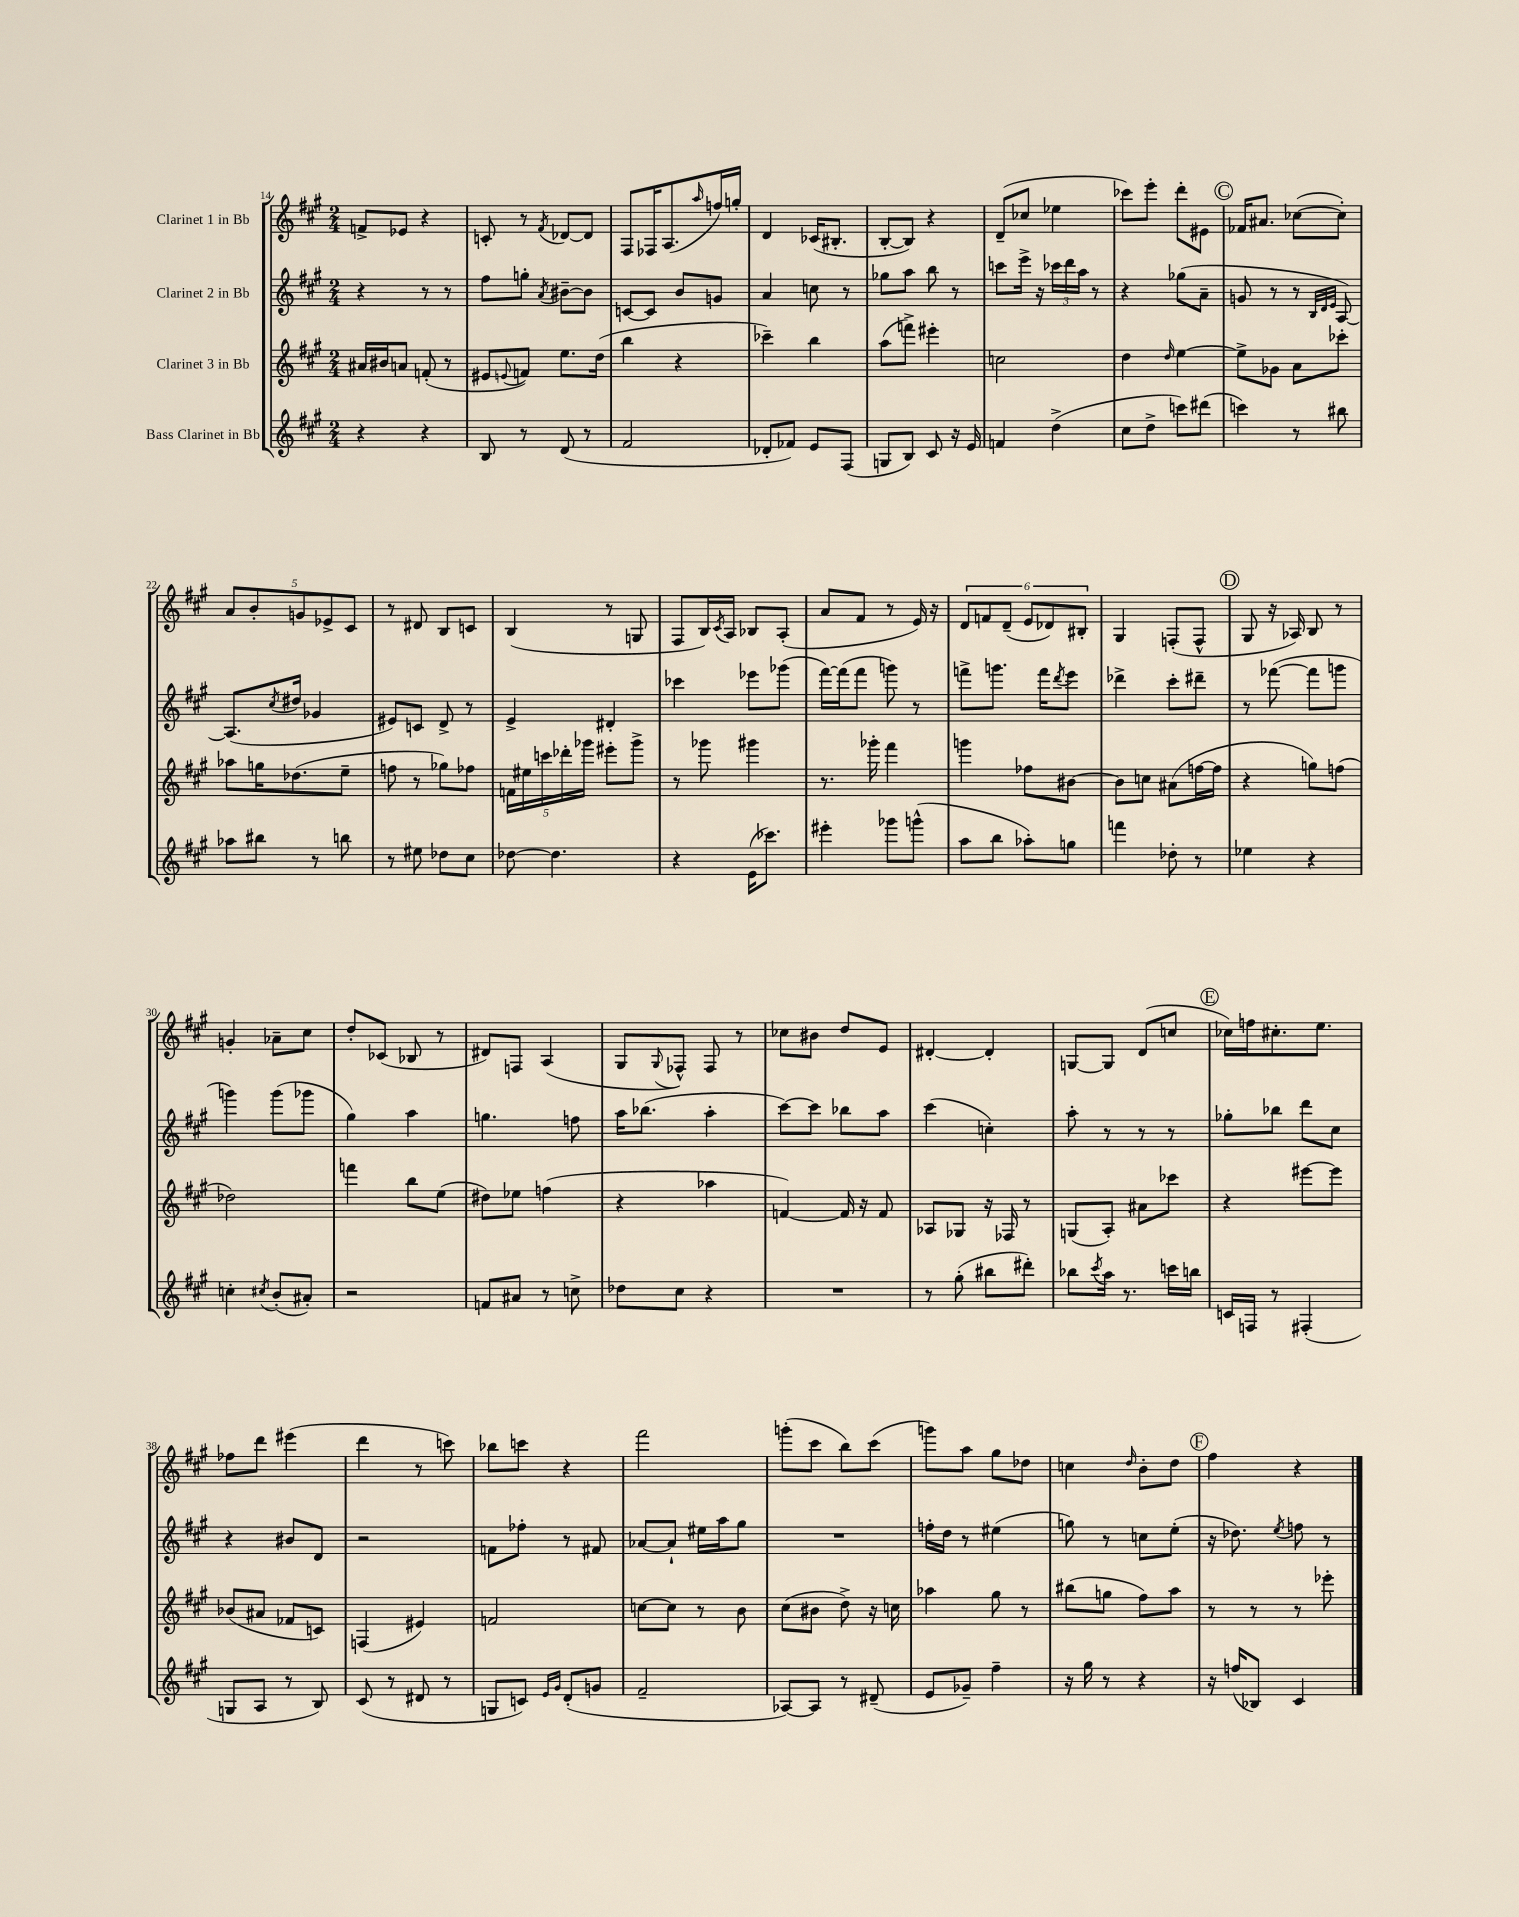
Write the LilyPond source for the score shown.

<<
\new StaffGroup <<
\new Staff = "s0" \with { instrumentName = "Clarinet 1 in Bb" } {
    \clef treble \key a \major \numericTimeSignature \time 2/4
    f'8-> ees'8 r4 |
    c'8-. r8 \acciaccatura { fis'8 } des'8~ des'8 |
    fis8 fes16 a8.( \grace { a''16 } f''16) g''16-. |
    d'4 ces'16( bis8.-. |
    b8~-. b8) r4 |
    d'8--( ces''8 ees''4 |
    ces'''8) e'''8-. d'''8-. eis'8 |
    \mark \markup { \circle "C" } fes'16 ais'8. ces''8~( ces''8-.) |
    \tuplet 5/4 { a'8 b'8-. g'8 ees'8-> cis'8 } |
    r8 dis'8 b8 c'8 |
    b4( r8 g8 |
    fis8 b16) \acciaccatura { cis'8 } a16 bes8 a8-.( |
    a'8 fis'8 r8 e'16) r16 |
    \tuplet 6/4 { d'8 f'8 d'8--( e'8 des'8) bis8-. } |
    gis4 f8-.( f8-^ |
    \mark \markup { \circle "D" } gis8 r16 aes16) b8 r8 |
    g'4-. aes'8-- cis''8 |
    d''8-. ces'8( bes8 r8 |
    dis'8) f8 a4( |
    gis8 \appoggiatura { gis8 } fes8-^) fes8 r8 |
    ces''8 bis'8 d''8 e'8 |
    dis'4~-. dis'4-. |
    g8~ g8 d'8( c''8 |
    \mark \markup { \circle "E" } ces''16) f''16 cis''8.-. e''8. |
    fes''8 d'''8 eis'''4( |
    d'''4 r8 c'''8) |
    bes''8 c'''8 r4 |
    fis'''2 |
    g'''8-.( cis'''8 b''8) cis'''8( |
    g'''8) a''8 gis''8 des''8 |
    c''4 \grace { d''16 } b'8-. d''8 |
    \mark \markup { \circle "F" } fis''4 r4 \bar "|." |
}
\new Staff = "s1" \with { instrumentName = "Clarinet 2 in Bb" } {
    \clef treble \key a \major \numericTimeSignature \time 2/4
    r4 r8 r8 |
    fis''8 g''8-. \acciaccatura { a'8 } bis'8~-- bis'8 |
    c'8~ c'8 b'8 g'8 |
    a'4 c''8 r8 |
    ges''8 a''8 b''8 r8 |
    c'''8 e'''16-> r16 \tuplet 3/2 { ces'''16 d'''16 a''16 } r8 |
    r4 ges''8( a'8-- |
    \mark \markup { \circle "C" } g'8 r8 r8 \grace { b32 d'32 e'32 } a8~) |
    a8.( \acciaccatura { cis''8 } dis''16 ges'4 |
    eis'8) c'8 d'8-> r8 |
    e'4-> dis'4-. |
    ces'''4 ees'''8 ges'''8( |
    fis'''16~) fis'''16( fis'''8 g'''8) r8 |
    f'''8-> g'''8. f'''16 \acciaccatura { d'''8 } e'''8 |
    des'''4-> cis'''8-. dis'''8-- |
    \mark \markup { \circle "D" } r8 fes'''8~( fes'''8 g'''8 |
    g'''4) g'''8( ges'''8 |
    gis''4) a''4 |
    g''4. f''8 |
    a''16 bes''8.( a''4-. |
    cis'''8~) cis'''8 bes''8 a''8 |
    cis'''4( c''4-.) |
    a''8-. r8 r8 r8 |
    \mark \markup { \circle "E" } ges''8-. bes''8 d'''8 cis''8 |
    r4 bis'8 d'8 |
    r2 |
    f'8 fes''8-. r8 fis'8 |
    aes'8~ aes'8-! eis''16 a''16 gis''8 |
    R2 |
    f''16-. d''16 r8 eis''4( |
    g''8) r8 c''8 e''8-.( |
    \mark \markup { \circle "F" } r16 des''8.) \acciaccatura { e''8 } f''8 r8 \bar "|." |
}
\new Staff = "s2" \with { instrumentName = "Clarinet 3 in Bb" } {
    \clef treble \key a \major \numericTimeSignature \time 2/4
    ais'16 bis'16 a'8 f'8-.( r8 |
    eis'8 \appoggiatura { e'8 } f'8) e''8. d''16( |
    b''4 r4 |
    ces'''4--) b''4 |
    a''8( f'''8->) eis'''4-. |
    c''2 |
    d''4 \grace { d''16 } e''4~ |
    \mark \markup { \circle "C" } e''8-> ges'8 a'8 ces'''8-. |
    aes''8 g''16 des''8.( e''8-- |
    f''8 r8 ges''8) fes''8 |
    \tuplet 5/4 { f'16 eis''16 c'''16 des'''16-. ges'''16 } eis'''8-. ges'''8-> |
    r8 ges'''8 gis'''4 |
    r8. ges'''16-. fis'''4 |
    g'''4 fes''8 bis'8~ |
    bis'8 c''8 ais'8( f''16~ f''16 |
    \mark \markup { \circle "D" } r4 g''8) f''8( |
    des''2) |
    f'''4 b''8 e''8( |
    dis''8) ees''8 f''4( |
    r4 aes''4 |
    f'4~) f'16 r16 f'8 |
    aes8 ges8 r16 fes16 r8 |
    g8( a8-.) ais'8 ces'''8 |
    \mark \markup { \circle "E" } r4 eis'''8~ eis'''8 |
    bes'8( ais'8 fes'8 c'8) |
    f4( eis'4) |
    f'2 |
    c''8~ c''8 r8 b'8 |
    cis''8( bis'8 d''8->) r16 c''16 |
    aes''4 gis''8 r8 |
    bis''8( g''8 fis''8) a''8 |
    \mark \markup { \circle "F" } r8 r8 r8 ees'''8-. \bar "|." |
}
\new Staff = "s3" \with { instrumentName = "Bass Clarinet in Bb" } {
    \clef treble \key a \major \numericTimeSignature \time 2/4
    r4 r4 |
    b8 r8 d'8( r8 |
    fis'2 |
    des'8-. fes'8) e'8 fis8( |
    g8 b8) cis'8 r16 e'16 |
    f'4 d''4->( |
    cis''8 d''8-> c'''8) dis'''8( |
    \mark \markup { \circle "C" } c'''4) r8 bis''8 |
    aes''8 bis''8 r8 b''8 |
    r8 eis''8 des''8 cis''8 |
    des''8~ des''4. |
    r4 e'16( ces'''8.) |
    eis'''4-. ges'''8 g'''8-^( |
    a''8 b''8 aes''8-.) g''8 |
    f'''4 des''8-. r8 |
    \mark \markup { \circle "D" } ees''4 r4 |
    c''4-. \acciaccatura { cis''8 } b'8-.( ais'8-.) |
    r2 |
    f'8 ais'8 r8 c''8-> |
    des''8 cis''8 r4 |
    R2 |
    r8 gis''8-.( bis''8 dis'''8-.) |
    bes''8 \acciaccatura { cis'''8 } a''16 r8. c'''16 b''16 |
    \mark \markup { \circle "E" } c'16 f16 r8 fis4-.( |
    g8 a8 r8 b8) |
    cis'8( r8 dis'8 r8 |
    g8 c'8) \grace { e'16 gis'16 } d'8-.( g'8 |
    fis'2-- |
    aes8~) aes8 r8 dis'8--( |
    e'8 ges'8--) fis''4-- |
    r16 gis''16 r8 r4 |
    \mark \markup { \circle "F" } r16 f''16( bes8) cis'4 \bar "|." |
}
>>
>>
\layout { \context { \Score currentBarNumber = #14 } }
